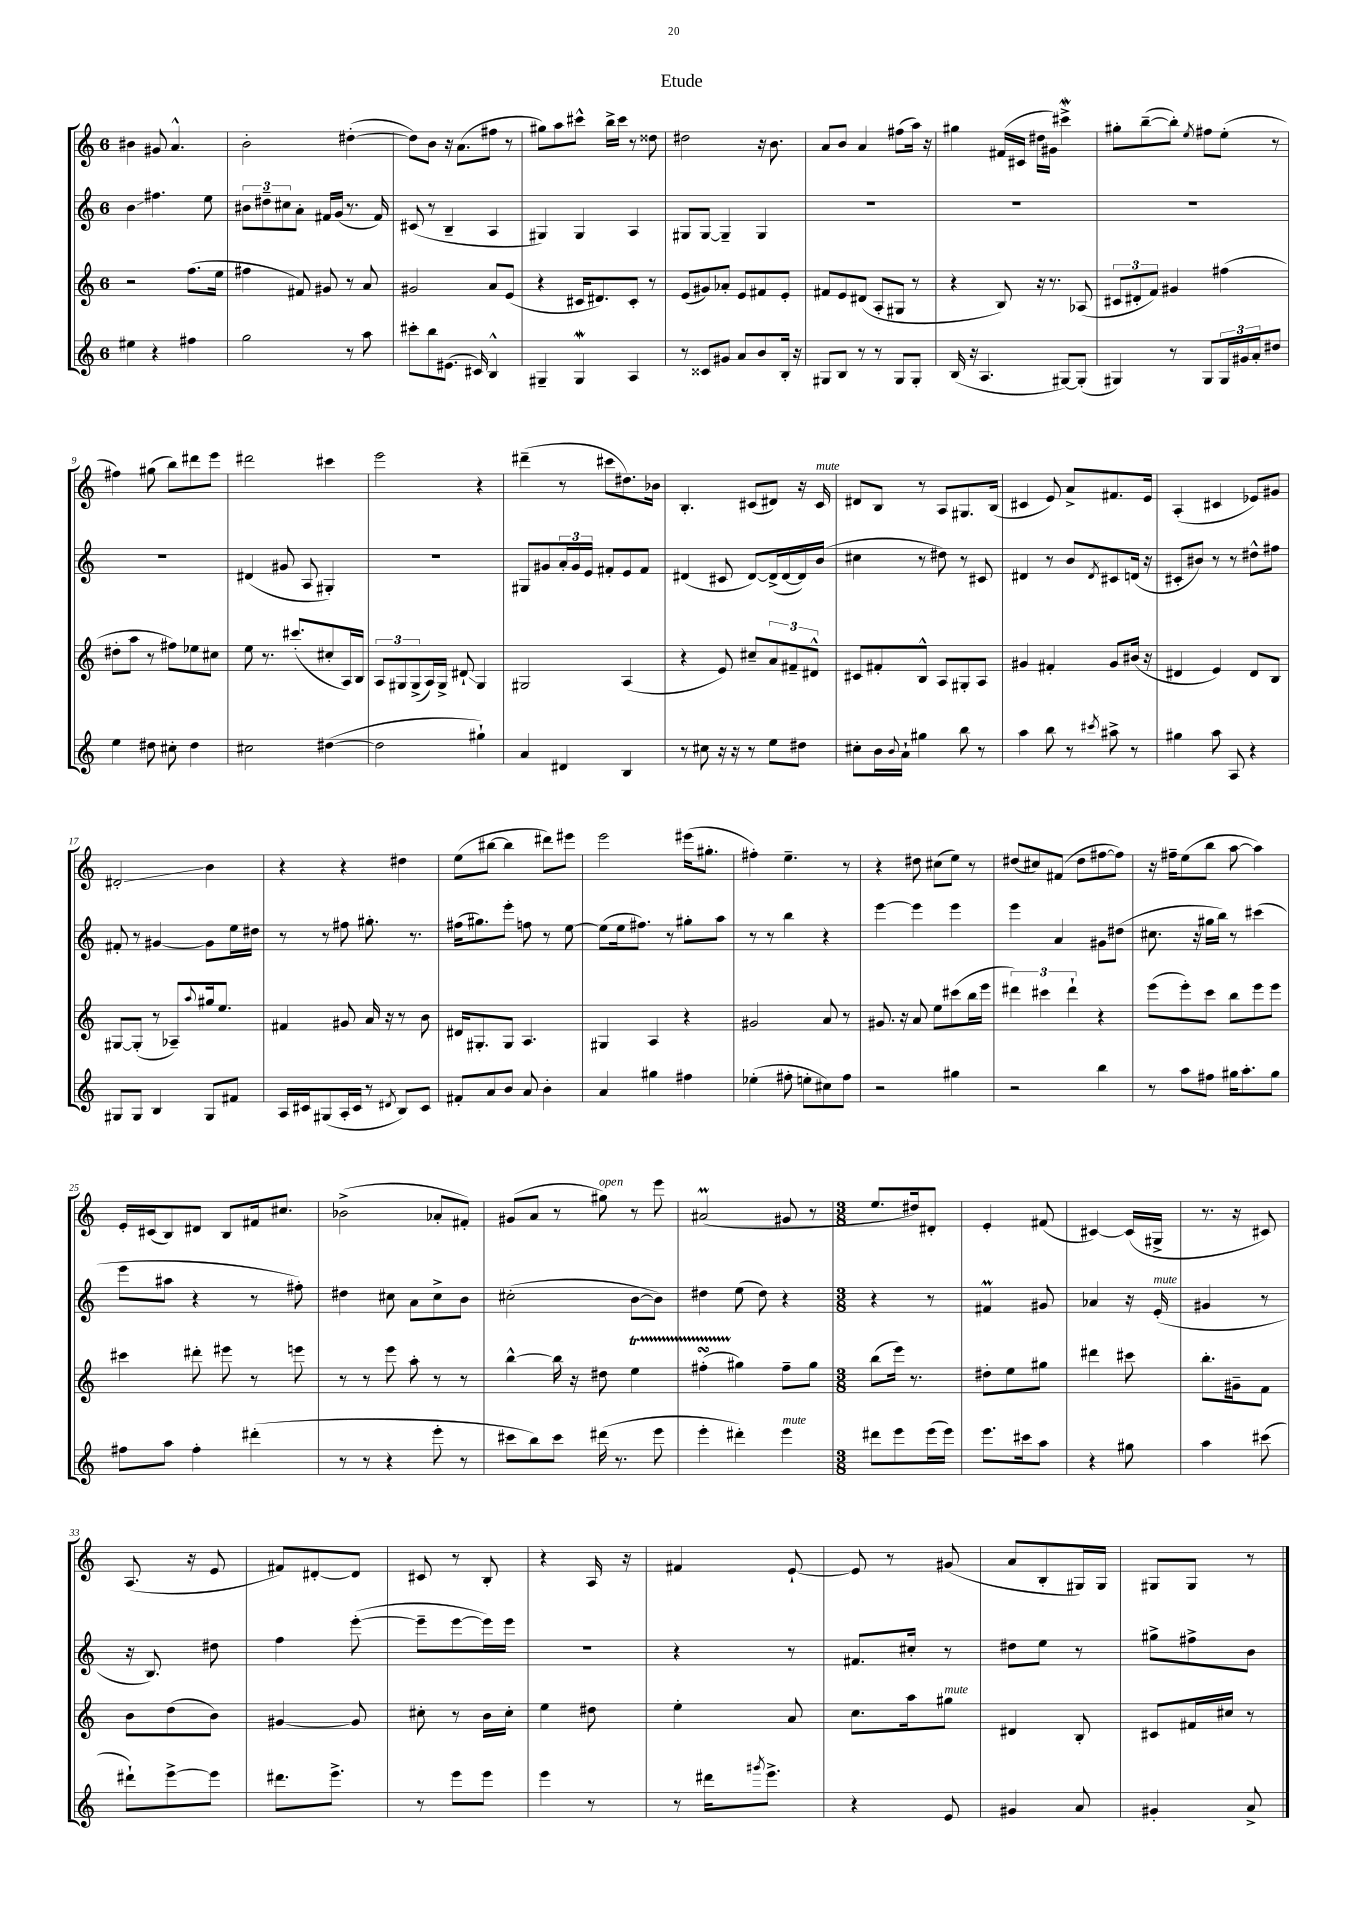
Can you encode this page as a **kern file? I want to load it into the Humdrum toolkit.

**kern	**kern	**kern	**kern
*staff4	*staff3	*staff2	*staff1
*clefG2	*clefG2	*clefG2	*clefG2
*k[]	*k[]	*k[]	*k[]
*M6/8	*M6/8	*M6/8	*M6/8
4ee#	2r	4b	4b#
4r	.	4.ff#	8g#
.	.	.	4.a^^
4ff#	(8.ff	.	.
.	.	8ee	.
.	16ee	.	.
=	=	=	=
2gg	4ff#	12b#	2b'
.	.	12dd#~	.
.	.	12cc#	.
.	8f#)	8a'	.
.	8g#	16f#	.
.	.	(16g	.
8r	8r	8.r	([4dd#'
8aa	8a	.	.
.	.	16f#)	.
=	=	=	=
8ccc#'	2g#	(8c#	8dd#])
8bb	.	8r	8b
(8.e#	.	4B~	16r
.	.	.	(8.a
16c#)	.	.	.
4B^^	8a	4A	8ff#
.	(8e	.	8r
=	=	=	=
4G#~	4r	4G#)	8gg#)
.	.	.	8aa
4G#	16c#	4G#	8ccc#^^
.	8.d#)	.	.
.	.	.	16bb^
.	.	.	16ccc#
4A	8c#'	4A	8r
.	8r	.	8dd##
=	=	=	=
8r	(8e	8G#	2dd#
8c##	8g#)	[8G#	.
8g#	8a-'	4G#~]	.
8a	8e	.	.
8b	8f#	4G#	16r
.	.	.	8.b
16B'	8e'	.	.
16r	.	.	.
=	=	=	=
8G#	8f#	2.r	8a
8B	8e	.	8b
8r	(8d#	.	4a
8r	8A'	.	.
8G#	8G#	.	(8ff#
8G#'	8r	.	16aa)
.	.	.	16r
=	=	=	=
(16B	4r	2.r	4gg#
16r	.	.	.
4.A	.	.	.
.	8B)	.	(16f#
.	.	.	16c#
.	16r	.	16dd#
.	8.r	.	16g#)
[8G#)	.	.	4ccc#^
(8G#']	(8A-	.	.
=	=	=	=
4G#)	12c#	2.r	8gg#'
.	12d#'	.	.
.	.	.	([8bb~
.	12f)	.	.
8r	4g#	.	8bb'])
.	.	.	8qee
8G#	.	.	8ff#
24G#	(4ff#	.	(8ee'
24g#	.	.	.
24a'	.	.	.
8dd#	.	.	8r
=	=	=	=
4ee	8dd#'	2.r	4ff#)
.	8aa	.	.
8dd#	8r	.	(8gg#
8cc#'	8ff#)	.	8bb)
4dd#	8ee-	.	8ddd#
.	8cc#	.	8eee
=	=	=	=
2cc#	8ee	(4d#	2ddd#
.	8.r	.	.
.	.	8g#	.
.	(8.ccc#'	.	.
.	.	8A	.
([4dd#	8cc#'	4G#')	4ccc#
.	16A)	.	.
.	16B	.	.
=	=	=	=
2dd#]	12A	2.r	2eee
.	12G#	.	.
.	(12G#^	.	.
.	16A)	.	.
.	16G#^	.	.
.	8d#`	.	.
4gg#`)	4G#	.	4r
=	=	=	=
4a	2G#	8G#	(4ddd#~
.	.	8g#	.
4d#	.	24a'	8r
.	.	24g#	.
.	.	24e	.
.	.	8f#'	8ccc#
4B	(4A	8e	8.dd#)
.	.	8f#	.
.	.	.	16b-
=	=	=	=
8r	4r	(4d#	4.B'
8cc#	.	.	.
16r	8e)	8c#	.
16r	.	.	.
8r	8cc#~	[8d#)	(8c#
8ee	12a	(16d#^]	8d#)
.	.	[16d#	.
.	12f#~	.	.
8dd#	.	16d#])	16r
.	12d#^^	.	.
.	.	(16b	16c#
=	=	=	=
8cc#'	8c#	4cc#	8d#
16b	8f#'	.	8B
8qqb	.	.	.
16a`	.	.	.
4gg#	8B^^	8r	8r
.	8A	8dd#)	8A
8bb	8G#'	8r	8.G#
8r	8A	8c#	.
.	.	.	(16B
=	=	=	=
4aa	4g#	4d#	4c#
8bb	4f#'	8r	8e)
8r	.	8b	8a^
8qccc#	.	8qd#	.
8aa#^	8g#	8c#	8.f#
8r	(16b#	(16d	.
.	16r	16r	16e
=	=	=	=
4gg#	4d#	8c#'	(4A'
.	.	8b#)	.
8aa	4e)	8r	4c#
8A	.	8r	.
4r	8d#	8dd#^^	8e-)
.	8B	8ff#	8g#
=	=	=	=
8G#	[8G#	8f#'	2d#'
8G#	(8G#']	8r	.
4B	8r	[4g#	.
.	8A-~)	.	.
.	8qqaa	.	.
8G#	16gg#	8g#]	4b
.	8.ee	.	.
8f#	.	16ee	.
.	.	16dd#	.
=	=	=	=
16A	4f#	8r	4r
16c#	.	.	.
(8G#	.	8r	.
16A'	8g#	8ff#	4r
16c#	.	.	.
8r	16a	8.gg#'	.
.	16r	.	.
8qd#	.	.	.
8B)	8r	.	4dd#
.	.	8.r	.
8c#	8b	.	.
=	=	=	=
8f#'	16d#	(16ff#	(8ee
.	8.G#'	8.gg#)	.
8a	.	.	[8bb#
8b	8G#	8eee'	4bb#]
8a	4.A	8ff	.
4b'	.	8r	8ddd#)
.	.	[8ee	8eee#
=	=	=	=
4a	4G#	(8ee]	2eee
.	.	16ee	.
.	.	8.ff#)	.
4gg#	4A	.	.
.	.	8r	.
4ff#	4r	8gg#'	(16eee#
.	.	.	8.gg#'
.	.	8aa	.
=	=	=	=
(4ee-'	2g#	8r	4ff#')
.	.	8r	.
8ff#'	.	4bb	4.ee~
8ee'	.	.	.
8cc#)	8a	4r	.
8ff#	8r	.	8r
=	=	=	=
2r	8.g#	[4eee	4r
.	16r	.	.
.	8a	4eee]	8dd#
.	8ee	.	(8cc#
4gg#	(8ccc#	4eee	8ee)
.	16bb	.	8r
.	16eee	.	.
=	=	=	=
2r	6ddd#)	4eee	(8dd#
.	.	.	8cc#)
.	6ccc#	.	.
.	.	4a	(8f#
.	6ddd#`	.	.
.	.	.	8dd#
4bb	4r	8g#	[8ff#
.	.	(8dd#	8ff#])
=	=	=	=
8r	(8eee	8.cc#	16r
.	.	.	16ff#~
8aa	8eee')	.	(8ee
.	.	16r	.
8ff#	8ccc	16gg#	8bb
.	.	16bb)	.
16gg#	8bb	8r	[8aa
8.aa'	.	.	.
.	8eee	(4ccc#	4aa])
8gg#	8eee	.	.
=	=	=	=
8ff#	4ccc#	8eee	16e'
.	.	.	(16c#
8aa	.	8aa#	8B)
4ff#'	8ddd#'	4r	8d#
.	8eee#	.	8B
(4ddd#'	8r	8r	16f#
.	.	.	8.cc#
.	8eee	8ff#')	.
=	=	=	=
8r	8r	4dd#	(2b-^
8r	8r	.	.
4r	8eee	8cc#	.
.	8aa'	8a	.
8eee'	8r	8cc#^	8a-'
8r	8r	8b	8f#')
=	=	=	=
8ccc#	[4bb^^	(2cc#'	(8g#
8bb)	.	.	8a
8ccc#	16bb]	.	8r
.	16r	.	.
(16ddd#	8dd#	.	8gg#)
8.r	.	.	.
.	4ee	[8b	8r
8eee	.	8b])	8eee
=	=	=	=
4eee'	(4ff#'	4dd#	(2a#
4ddd#')	4gg#)	(8ee	.
.	.	8dd#)	.
4eee	8ff#~	4r	8g#
.	8gg#	.	8r
=	=	=	=
*M3/8	*M3/8	*M3/8	*M3/8
8ddd#	(8bb	4r	8.ee
8eee	16eee)	.	.
.	8.r	.	16dd#)
(16eee	.	8r	8d#'
16eee)	.	.	.
=	=	=	=
8.eee	8dd#'	4f#	4e'
.	8ee	.	.
16ccc#	.	.	.
8aa	8gg#	8g#	(8f#
=	=	=	=
4r	4ddd#	4a-	[4c#)
8gg#	8ccc#	16r	(16c#]
.	.	(16e'	16G#^
=	=	=	=
4aa	8.bb'	4g#	8.r
.	16g#~	.	16r
(8ccc#	8f	8r	8c#)
=	=	=	=
8ddd#`)	8b	16r	(8.A
.	.	8.B)	.
[8eee^	(8dd	.	.
.	.	.	16r
8eee]	8b)	8dd#	8e
=	=	=	=
8.ddd#	[4g#	4ff	8f#)
.	.	.	[8d#'
8.eee^	.	.	.
.	8g#]	([8eee'	8d#]
=	=	=	=
8r	8cc#'	8eee~]	8c#
8eee	8r	[8eee	8r
8eee	16b	16eee])	8B'
.	16cc#'	16eee	.
=	=	=	=
4eee	4ee	4.r	4r
8r	8dd#	.	16A
.	.	.	16r
=	=	=	=
8r	4ee'	4r	4f#
16ddd#	.	.	.
8qggg#	.	.	.
8.eee^	.	.	.
.	8a	8r	[8e`
=	=	=	=
4r	8.cc	8.f#	8e]
.	.	.	8r
.	16aa	16cc#'	.
8e	8gg#	8r	(8g#
=	=	=	=
4g#	4d#	8dd#	8a
.	.	8ee	8B'
8a	8B'	8r	16G#)
.	.	.	16G#
=	=	=	=
4g#'	8c#	8gg#^	8G#
.	16f#	8ff#^	8G#
.	16cc#	.	.
8a^	8r	8b	8r
==	==	==	==
*-	*-	*-	*-
